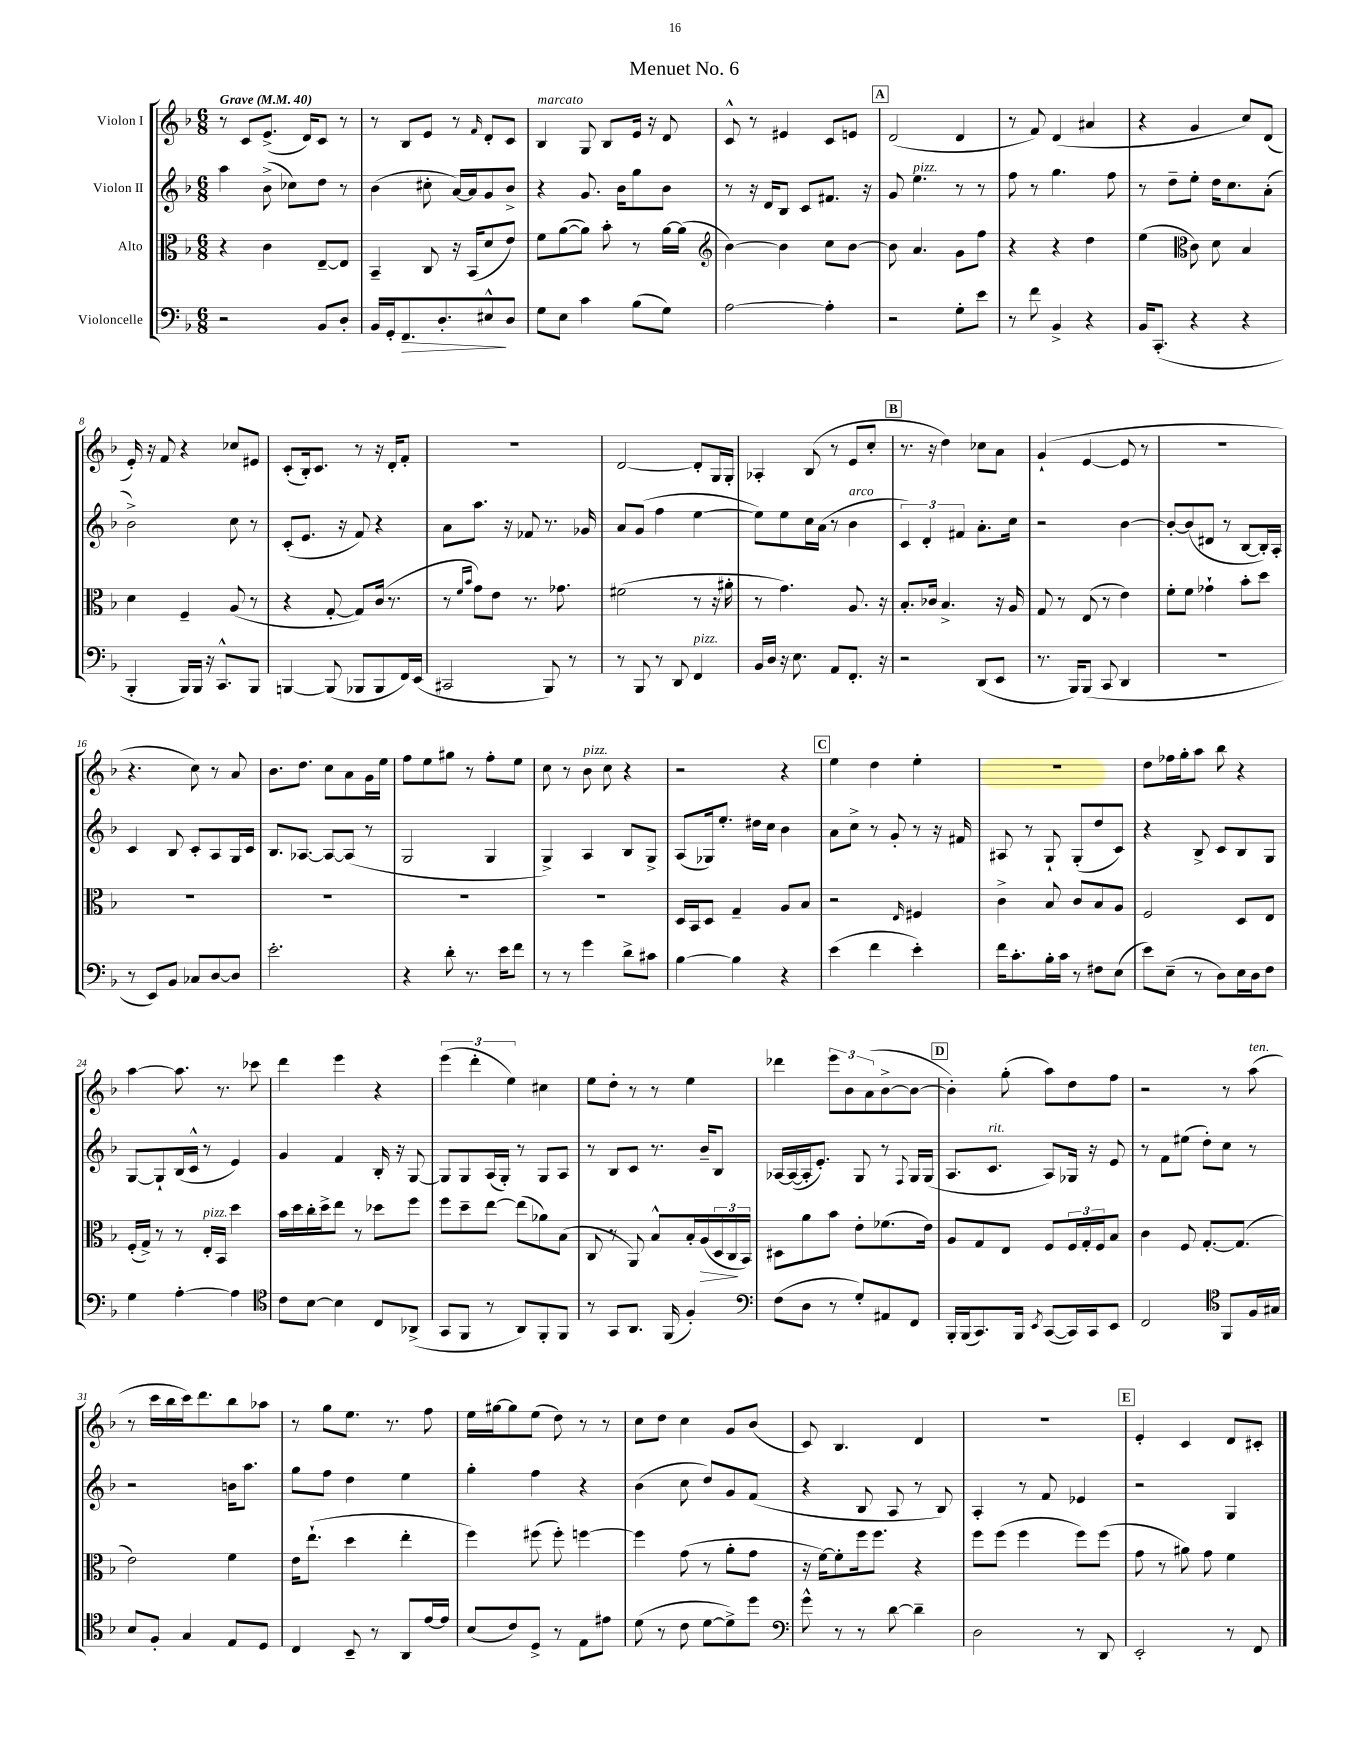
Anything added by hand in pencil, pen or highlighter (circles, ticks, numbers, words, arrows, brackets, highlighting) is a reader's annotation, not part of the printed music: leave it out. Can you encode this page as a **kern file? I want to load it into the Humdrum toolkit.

**kern	**kern	**kern	**kern
*staff4	*staff3	*staff2	*staff1
*clefF4	*clefC3	*clefG2	*clefG2
*k[b-]	*k[b-]	*k[b-]	*k[b-]
*M6/8	*M6/8	*M6/8	*M6/8
*MM40	*MM40	*MM40	*MM40
2r	4r	4aa	8r
.	.	.	8c
.	4c	(8b-^	(8.e^
.	.	8cc-)	.
.	.	.	16d)
8BB-	[8E~	8dd	8c
8D'	8E]	8r	8r
=	=	=	=
16BB-	4BB-~	(4b-	8r
16GG'	.	.	.
8.FF	.	.	8B-
.	8C	8cc#'	8e
8.D'	.	.	.
.	16r	[16a)	8r
.	(16BB-	16a]	.
.	.	.	16qqf
8E#^^	8d	8g	8d'
8D	8e)	8b-^	8c
=	=	=	=
8G	8f	4r	4B-
8E	([8a	.	.
4c	8a])	8.g	8G
.	8b-'	.	8B-
.	.	16b-	.
(8B-	8r	8gg	16e
.	.	.	16r
8G)	[16a	8b-	8d
.	(16a]	.	.
=	=	=	=
*	*clefG2	*	*
[2A	[4b-)	8r	8c^^
.	.	16r	8r
.	.	16d	.
.	4b-]	8B-	4e#
.	.	8c	.
4A']	8cc	8.f#	8c
.	[8b-	.	8e
.	.	16r	.
=	=	=	=
2r	8b-]	8g	(2d
.	4.a	4.ee	.
8G'	8g	8r	4d
8e	8ff	8r	.
=	=	=	=
8r	4r	8ff	8r
8f	.	8r	8f)
4BB-^	4r	4.gg	(4d
4r	4dd	.	4a#
.	.	8ff	.
=	=	=	=
16BB-	(4ee	8r	4r
(8.CC'	.	.	.
.	.	8dd~	.
*	*clefC3	*	*
4r	8c)	8ee'	4g
.	8d	16dd	.
.	.	8.cc	.
4r	4B-	.	8cc)
.	.	(8a'	(8d
=	=	=	=
4BBB-'	4d	2b-^)	16e')
.	.	.	16r
.	.	.	8f
16BBB-)	4F~	.	4r
16BBB-	.	.	.
16r	.	.	.
8.CC^^	.	.	.
.	(8A	8cc	8cc-
8BBB-	8r	8r	8e#
=	=	=	=
[4BBB	4r	(8c'	(8c'
.	.	8.e	16B-')
.	.	.	8.c
(8BBB]	[8G'	.	.
.	.	16r	.
8BBB-	8G])	8f)	8r
8BBB-	(16c	4r	16r
.	8.r	.	16d'
16FF)	.	.	8f'
(16EE	.	.	.
=	=	=	=
2CC#	8r	8a	2.r
.	16qqf	.	.
.	16qqb-	.	.
.	8g)	8.aa	.
.	8e	.	.
.	.	16r	.
.	8.r	8f-	.
8BBB-)	.	8.r	.
.	8.g-	.	.
8r	.	.	.
.	.	16g-	.
=	=	=	=
8r	(2f#	8a	[2d
8BBB-	.	(8g	.
8r	.	4ff	.
8DD	.	.	.
4FF	8r	[4ee	8d']
.	16r	.	16G
.	16a#'	.	16G'
=	=	=	=
16BB-	8r	8ee])	4A-'
16D	.	.	.
16r	4.g)	8ee	.
8.E	.	.	.
.	.	16cc	(8B-
.	.	(16a	.
8AA	.	8r	8r
8.FF'	8.A	4b-	8e
.	.	.	8cc'
16r	16r	.	.
=	=	=	=
2r	8.B-'	6c)	8.r
.	.	6d'	.
.	16c-	.	16r
.	4.B-^	.	4dd)
.	.	6f#	.
(8DD	.	8.a'	8cc-
8EE	16r	.	8a
.	16A	16cc	.
=	=	=	=
8.r	8G	2r	(4g`
.	8r	.	.
16BBB-)	.	.	.
(8BBB-	(8E	.	[4e
8CC	8r	.	.
4DD	4e)	[4b-	8e]
.	.	.	8r
=	=	=	=
2.r	8f'	8b-'_	2.r
.	8f	(8b-]	.
.	4g-`	8d#	.
.	.	8r	.
.	8b-'	[8B-	.
.	8dd	16B-'])	.
.	.	16A'	.
=	=	=	=
8r	2.r	4c	4.r
8EE)	.	.	.
8BB-	.	8B-	.
8C-	.	8c'	8cc)
[8D	.	8A	8r
8D]	.	16G	8a
.	.	16c	.
=	=	=	=
2.e'	2.r	8.B-	8.b-
.	.	[8.A-	8.dd
.	.	8A-_	8cc
.	.	(8A-]	8a
.	.	8r	16g
.	.	.	16ee
=	=	=	=
4r	2.r	2G	8ff
.	.	.	8ee
8d'	.	.	8gg#
8.r	.	.	8r
.	.	4G	8ff'
16e	.	.	.
8f	.	.	8ee
=	=	=	=
8r	2.r	4G^)	8cc
8r	.	.	8r
4g	.	4A	8b-
.	.	.	8cc
8d^	.	8B-	4r
8c#	.	8G^	.
=	=	=	=
[4B-	16D	(8A	2r
.	16BB-	.	.
.	8D	16G-)	.
.	.	8.ee'	.
4B-]	4G~	.	.
.	.	16dd#	.
.	.	16cc	.
4r	8A	4b-	4r
.	8B-	.	.
=	=	=	=
(4e	2r	8a	4ee
.	.	8cc^	.
4f	.	8r	4dd
.	.	8g'	.
.	16qqE	.	.
4e')	4F#	8r	4ee'
.	.	16r	.
.	.	16f#	.
=	=	=	=
16f	4c^	8A#	2.r
8.c'	.	.	.
.	.	8r	.
16B-'	8B-	8G`	.
16c	.	.	.
8r	8c	(8G'	.
8F#	8B-	8dd	.
(8E	8A	8c)	.
=	=	=	=
8e)	2F	4r	8dd
(8E~	.	.	16ff-
.	.	.	16gg'
8r	.	8B-^	8aa
8D)	.	8c	8bb-
16E	8D	8B-	4r
16D	.	.	.
8F	8E	8G	.
=	=	=	=
4G	(16F'	[8G	[4aa
.	16G^)	.	.
.	8r	8G`]	.
[4A'	8r	(16B-	8.aa]
.	.	16c^^	.
.	16E'	8r	.
.	16BB-	.	8.r
4A]	4dd	4e)	.
.	.	.	8ccc-
=	=	=	=
*clefC4	*	*	*
8c	16b-	4g	4ddd
.	16dd	.	.
[8B-	16cc'	.	.
.	16dd^	.	.
4B-]	8ee	4f	4eee
.	8r	.	.
8C	8dd-	16B-'	4r
.	.	16r	.
(8AA-^	8ff	[8G	.
=	=	=	=
8GG	8ff	8G]	(6eee
8FF	8dd~	8G	.
.	.	.	6ddd'
8r	[8ee	(16A	.
.	.	16G')	.
.	.	.	6ee)
8AA)	(8ee]	8r	.
8FF'	8a-)	8G	4cc#
8FF	(8B-	8A	.
=	=	=	=
8r	8C	8r	8ee
8GG	8r	8B-	8dd'
8.AA	8AA)	8c	8r
.	8B-^^	8.r	8r
(16FF	.	.	.
4F')	16B-'	.	4ee
.	(16A	16b-~	.
.	24D	8B-	.
.	24C	.	.
.	24BB-)	.	.
=	=	=	=
*clefF4	*	*	*
(8F	8D#	[16A-	4ddd-
.	.	(16A-_	.
8D	8a	16A-']	.
.	.	8.e')	.
8r	8b-	.	12eee
.	.	.	12b-
8G')	8e'	8G	.
.	.	.	(12a
8AA#	(8.f-	8r	[8b-^
.	.	8qqF	.
8FF	.	16G	8b-_
.	16e)	(16G	.
=	=	=	=
16BBB-'	8A	8.A	4b-'])
(16BBB-	.	.	.
8.CC)	8G	.	.
.	.	8.c	.
.	8E	.	(8gg'
16BBB-	.	.	.
8qEE	.	.	.
([8CC	8F	8A)	8aa)
16CC])	24F	16G-	8dd
.	24G'	.	.
16CC	.	16r	.
.	24F	.	.
8EE	8B-	8e	8ff
=	=	=	=
2FF	4c	8r	2r
.	.	8f	.
.	8F	(8ee#	.
.	[8.G'	8dd')	.
*clefC4	*	*	*
8FF	.	8cc	8r
.	(8.G]	.	.
16F	.	8r	(8aa
16G#	.	.	.
=	=	=	=
8B-	2e)	2r	8r
8F'	.	.	16ccc
.	.	.	16bb-
4G	.	.	16ccc)
.	.	.	8.ddd
8E	4f	16b	8bb-
.	.	8.aa	.
8D	.	.	8aa-
=	=	=	=
4C	16e	8gg	8r
.	(8.ee`	.	.
.	.	8ff	8gg
8BB-~	4dd	4dd	8.ee
8r	.	.	.
.	.	.	8.r
8AA	4ee'	4ee	.
[16e	.	.	8ff
16e]	.	.	.
=	=	=	=
(8B-	4ff)	4gg'	16ee
.	.	.	[16gg#
8c)	.	.	8gg#]
8D^	(8ff#	4ff	(8ee
8r	8ff#')	.	8dd)
8E	[4ff	4r	8r
8e#	.	.	8r
=	=	=	=
(8d	4ff]	(4b-	8cc
8r	.	.	8dd
8c	(8g	8cc	4cc
[8d	8r	8dd)	.
8d^])	8a'	8g	8g
8dd	8g	(8f	(8b-
=	=	=	=
*clefF4	*	*	*
8g^^	16r	4r	8c)
.	[16f)	.	.
8r	8f']	.	4.B-
8r	16ff	8B-	.
.	8.ff	.	.
[8d	.	8A	.
4d~]	4r	8r	4d
.	.	8B-)	.
=	=	=	=
2D	8ff	4A'	2.r
.	(8ff	.	.
.	4ff	8r	.
.	.	8f	.
8r	8ff)	4e-	.
8DD	(8ff	.	.
=	=	=	=
2EE'	8g	2r	4e'
.	8r	.	.
.	8a#)	.	4c
.	8g	.	.
8r	4f	4G	8d
8FF	.	.	8c#'
==	==	==	==
*-	*-	*-	*-
